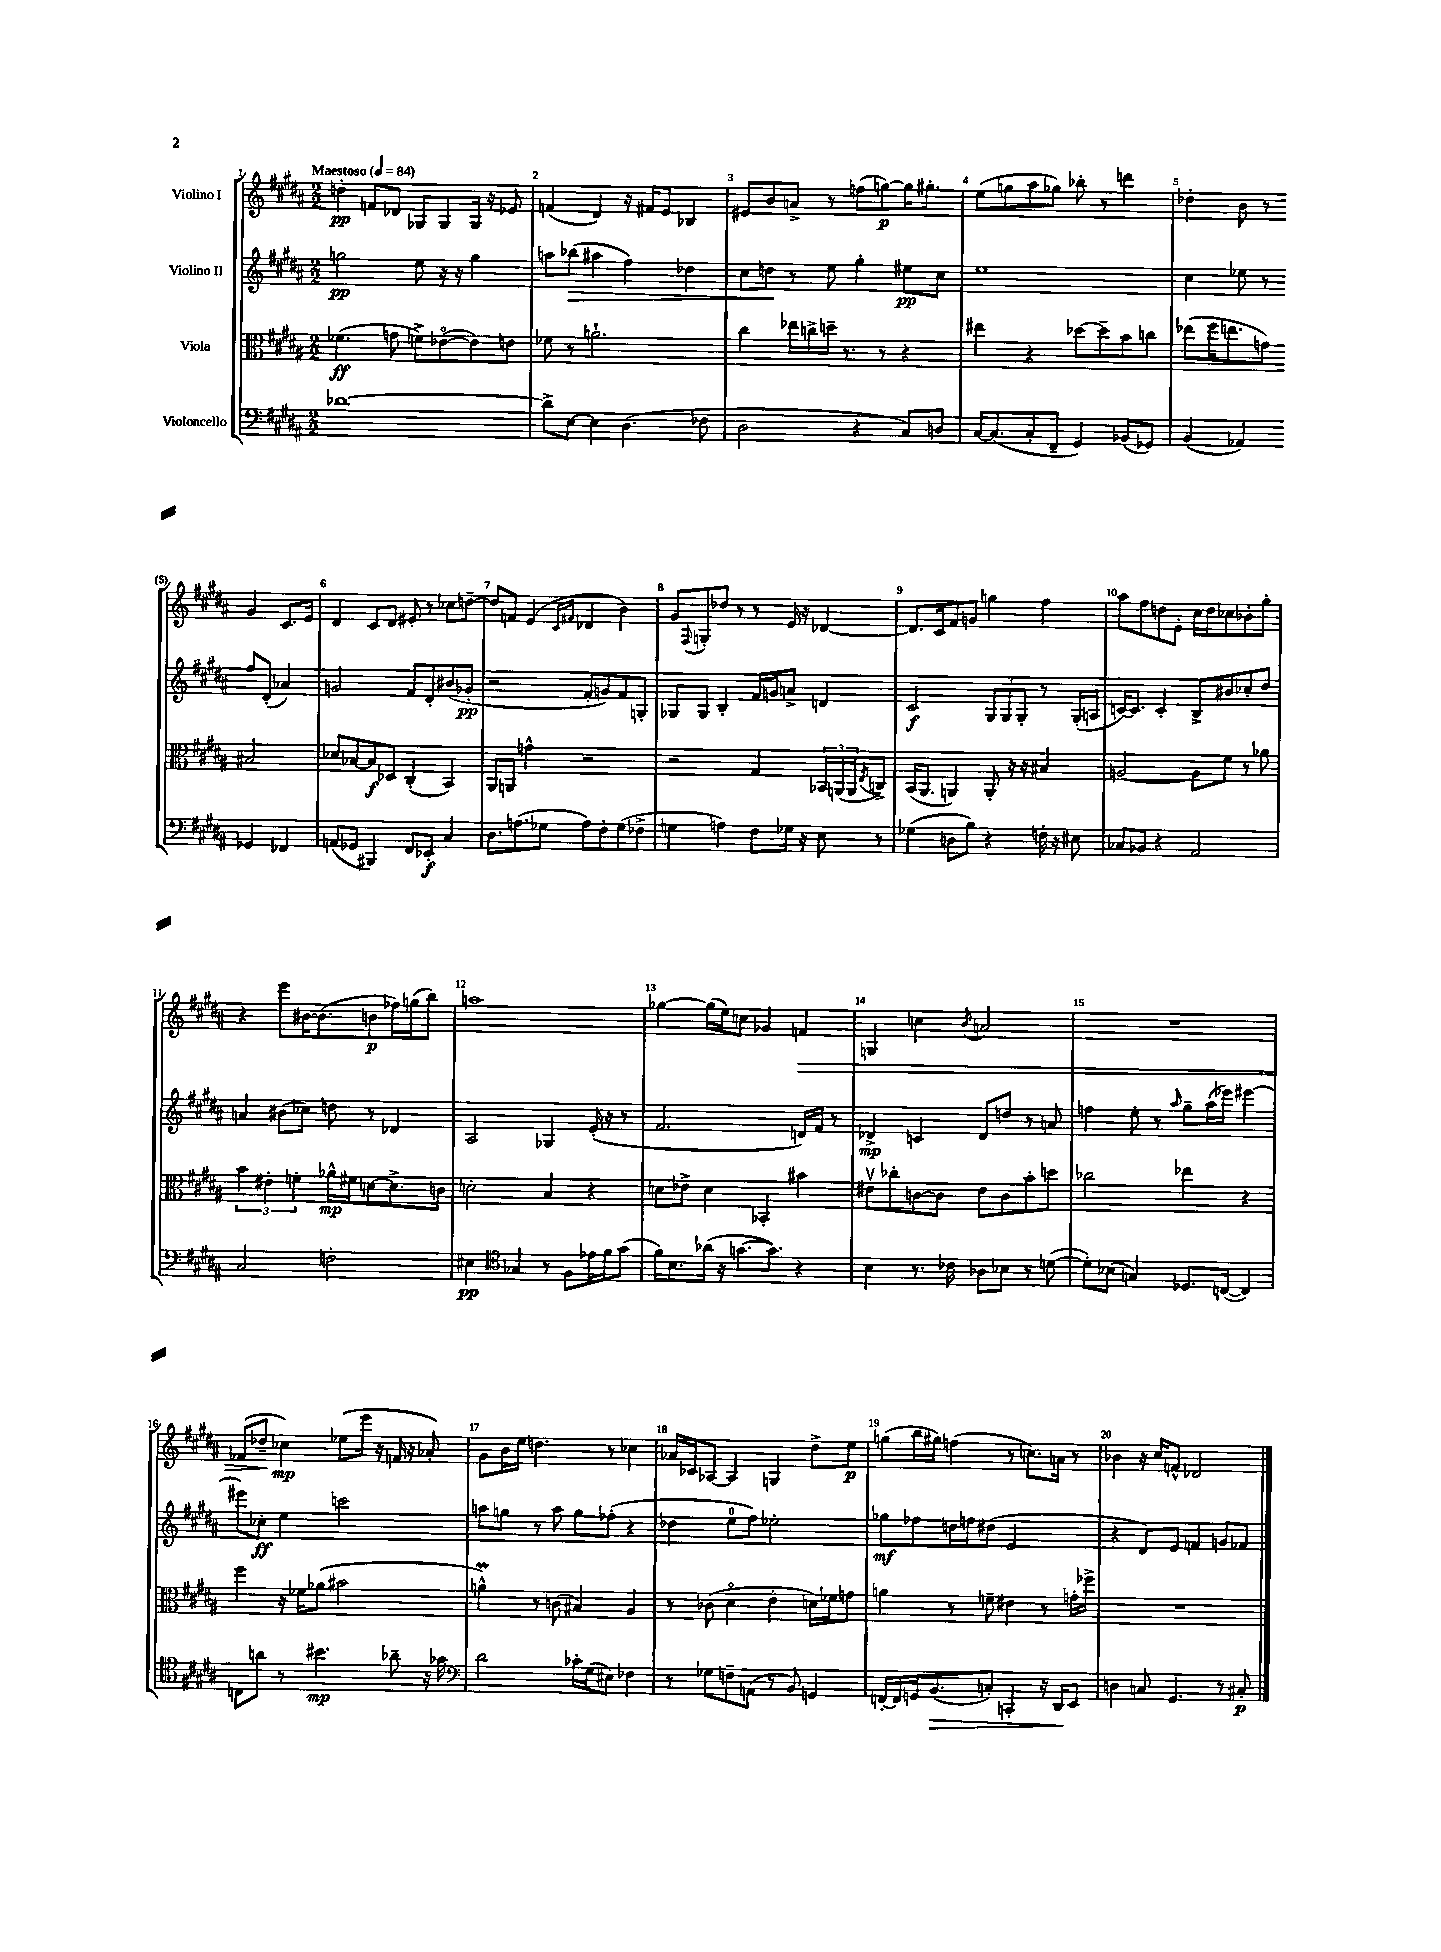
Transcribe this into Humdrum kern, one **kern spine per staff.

**kern	**dynam	**kern	**dynam	**kern	**dynam	**kern	**dynam
*part4	*part4	*part3	*part3	*part2	*part2	*part1	*part1
*staff4	*staff4	*staff3	*staff3	*staff2	*staff2	*staff1	*staff1
*I"Violoncello	*	*I"Viola	*	*I"Violino II	*	*I"Violino I	*
*clefF4	*	*clefC3	*	*clefG2	*	*clefG2	*
*k[f#c#g#d#a#]	*	*k[f#c#g#d#a#]	*	*k[f#c#g#d#a#]	*	*k[f#c#g#d#a#]	*
*M2/2	*	*M2/2	*	*M2/2	*	*M2/2	*
*MM84	*	*MM84	*	*MM84	*	*MM84	*
=1	=1	=1	=1	=1	=1	=1	=1
!	!	!	!	!	!	!LO:TX:a:B:t=Maestoso	!
[1d-X	.	(4.f-X\	ff	2ggn\	pp	4ddn'\	pp
.	.	.	.	.	.	8fn/L	.
.	.	8gn\	.	.	.	8d-X/J	.
.	.	8fn^\L)	.	8ee\	.	8G-X/L	.
.	.	([8e-X\	.	16r	.	8G-/	.
.	.	.	.	16r	.	.	.
.	.	8e-\])	.	4gg\	.	16G-/Jk	.
.	.	.	.	.	.	16r	.
.	.	8en\J	.	.	.	8e-X/	.
=2	=2	=2	=2	=2	=2	=2	=2
8d-^\L]	.	8f-X\	.	8aan\L	.	(4fn/	.
!	!	!	!	!	!LO:HP:b	!	!
[8E\J	.	8r	.	(8bb-X\J	>	.	.
4E\]	.	2.an`\	.	4aa#X\	.	4d#/)	.
(4.D#\	.	.	.	4ff#\)	.	16r	.
.	.	.	.	.	.	16f#X/KL	.
.	.	.	.	.	.	8e/J	.
.	.	.	.	4dd-X\	.	4B-X/	.
8F-X\	.	.	.	.	.	.	.
=3	=3	=3	=3	=3	=3	=3	=3
2D#\	.	4cc#\	.	8cc#\L	.	8e#X/L	.
.	.	.	.	8ddn\J	.	8b/	.
.	.	16ee-X\LL	.	8r	]	8an^/J	.
.	.	16ccn^\	.	.	.	.	.
.	.	16ddn~\JJ	.	8ee\	.	8r	.
.	.	8.r	.	.	.	.	.
4r	.	.	.	4gg#'\	.	(8ffn\L	.
.	.	8r	.	.	.	[8ggn\)	p
8C#/L)	.	4r	.	8ee#X\L	pp	16gg\K]	.
.	.	.	.	.	.	8.gg#X'\J	.
8Dn/J	.	.	.	8cc#\J	.	.	.
=4	=4	=4	=4	=4	=4	=4	=4
[16C#/KL	.	4ee#X\	.	1ee	.	(8ee\L	.
(8.C#/]	.	.	.	.	.	.	.
.	.	.	.	.	.	8ggn\	.
8C#'/	.	4r	.	.	.	8aa#\	.
8FF#~/J	.	.	.	.	.	8gg-X\J)	.
4GG#/)	.	[8dd-X\L	.	.	.	8bb-X'\	.
.	.	8dd-~\]	.	.	.	8r	.
(8BB-X/L	.	8b\	.	.	.	4dddn\	.
8GG-X/J)	.	8ccn\J	.	.	.	.	.
=5	=5	=5	=5	=5	=5	=5	=5
(4BB/	.	(8ee-X\L	.	4cc#\	.	4dd-X'\	.
.	.	16ff#\K	.	.	.	.	.
.	.	8.een\	.	.	.	.	.
4AA-X/)	.	.	.	8ee-X\	.	8b\	.
.	.	8gn\J)	.	8r	.	8r	.
4GG-X/	.	2B#X/	.	8ff#/L	.	4g#/	.
.	.	.	.	(8d#'/J	.	.	.
4FF-X/	.	.	.	4a-X/)	.	8.c#/L	.
.	.	.	.	.	.	16e/Jk	.
!!LO:LB:g=z
=6	=6	=6	=6	=6	=6	=6	=6
(8AAn/L	.	8d-X/L	.	2gn/	.	4d#/	.
8GG-X/J	.	[8B-X/	.	.	.	.	.
4BBB#X/)	.	8B-/]	f	.	.	8c#/L	.
.	.	8D-X/J	.	.	.	8d#/J	.
8FF#/L	.	(4C#'/	.	8f#/L	.	8e#X'/	.
8EE-X'/J	f	.	.	8d#'/	.	8r	.
4C#/	.	4BB/)	.	(8b#X/	.	8cc-X\L	.
.	.	.	.	8g-X'/J	pp	[8ddn~\J	.
=7	=7	=7	=7	=7	=7	=7	=7
8.D#\L	.	8AA#/L	.	2r	.	8dd/L]	.
.	.	8AAn/J	.	.	.	8fn/J	.
(8.An\	.	.	.	.	.	.	.
.	.	4gn^^\	.	.	.	(4e/	.
8G-X\J	.	.	.	.	.	.	.
.	.	.	.	.	.	16qqc#/LL	.
.	.	.	.	.	.	16qqf#X/JJ	.
8A\L)	.	2r	.	8f#'/L	.	4d-X/	.
8F#'\	.	.	.	8gn/)	.	.	.
(8G-\	.	.	.	8f#/	.	4b\)	.
8F-X^\J	.	.	.	8Gn'/J	.	.	.
=8	=8	=8	=8	=8	=8	=8	=8
4Gn\	.	2r	.	8G-X/L	.	8g#/L	.
.	.	.	.	.	.	8qqF#/	.
.	.	.	.	8G-/J	.	8Gn'/	.
4An\)	.	.	.	4B'/	.	8dd-X/J	.
.	.	.	.	.	.	8r	.
8F#\L	.	4G#/	.	16f#/LL	.	8r	.
.	.	.	.	16gn/J	.	.	.
16G-X\Jk	.	.	.	8an^/J	.	16e/	.
16r	.	.	.	.	.	16r	.
8E\	.	24BB-X/LL	.	4dn/	.	[4d-X/	.
.	.	(24AAn/	.	.	.	.	.
.	.	24AA/J	.	.	.	.	.
.	.	8qE/	.	.	.	.	.
8r	.	8Cn^/J)	.	.	.	.	.
=9	=9	=9	=9	=9	=9	=9	=9
(4G-X\	.	(16BB/KL	.	2c#/	f	8.d-/L]	.
.	.	8.AA#/J	.	.	.	.	.
.	.	.	.	.	.	16c#/k	.
8Dn\L	.	4AAn/)	.	.	.	8f#/	.
8B\J)	.	.	.	.	.	8gn/J	.
4r	.	8AA'/	.	12G#/L	.	4ggn\	.
.	.	.	.	12G#/	.	.	.
.	.	16r	.	.	.	.	.
.	.	.	.	12G#'/J	.	.	.
.	.	16r	.	.	.	.	.
16Fn'\	.	4B#X/	.	8r	.	4ff#\	.
16r	.	.	.	.	.	.	.
8E#X\	.	.	.	(16G#'/LL	.	.	.
.	.	.	.	16An/JJ	.	.	.
=10	=10	=10	=10	=10	=10	=10	=10
8C-X/L	.	[2An/	.	[16cn/KL)	.	8aa#\L	.
.	.	.	.	8.c/J]	.	.	.
8BB-X/J	.	.	.	.	.	8ff#\	.
4r	.	.	.	4c'/	.	8ddn\	.
.	.	.	.	.	.	8e'\J	.
2AA#/	.	8A\L]	.	8B^/L	.	16cc#\LL	.
.	.	.	.	.	.	16dd\J	.
.	.	8f#\J	.	8b#X/	.	8cc-X\	.
.	.	8r	.	8cc-X'/	.	8b-X'\	.
.	.	8a-X\	.	8dd#/J	.	8gg#'\J	.
!!LO:LB:g=z
=11	=11	=11	=11	=11	=11	=11	=11
2C#/	.	6b\	.	4an/	.	4r	.
.	.	6e#X'\	.	.	.	.	.
.	.	.	.	(8b#X\L	.	8eee\L	.
.	.	6fn'\	.	.	.	.	.
.	.	.	.	8cc-X\J)	.	[16b#X\K	.
.	.	.	.	.	.	(8.b#\]	.
2Fn'\	.	16a-X^^\LL	mp	8ddn\	.	.	.
.	.	16f#X\J	.	.	.	.	.
.	.	[8dn\	.	8r	.	8bn\	p
.	.	8.d^\]	.	4d-X/	.	16ff-X\L)	.
.	.	.	.	.	.	(16ggn\J	.
.	.	.	.	.	.	8bb\J)	.
.	.	16cn\Jk	.	.	.	.	.
=12	=12	=12	=12	=12	=12	=12	=12
4E#X\	pp	2dn'\	.	2A#/	.	1aan	.
*clefC4	*	*	*	*	*	*	*
4G-X/	.	.	.	.	.	.	.
8r	.	4B/	.	4G-X/	.	.	.
8F#\L	.	.	.	.	.	.	.
16e-X\L	.	4r	.	(16e'/	.	.	.
16f#\J	.	.	.	16r	.	.	.
(8g#\J	.	.	.	8r	.	.	.
=13	=13	=13	=13	=13	=13	=13	=13
16f#\KL)	.	8dn\L	.	2.f#/	.	[4gg-X\	.
8.B\	.	.	.	.	.	.	.
.	.	8e-X^\J	.	.	.	.	.
(16a-X\Jk	.	4d\	.	.	.	(16gg-\LL]	.
16r	.	.	.	.	.	16ee\J)	.
[8.gn\L	.	.	.	.	.	8ccn\J	.
.	.	4BB-X'/	.	.	.	4g-X/	.
8.g\J])	.	.	.	.	.	.	.
!	!	!	!	!	!	!	!LO:HP:b
4r	.	4b#X\	.	16dn/LL)	.	4fn/	>
.	.	.	.	16f#/JJ	.	.	.
.	.	.	.	8r	.	.	.
=14	=14	=14	=14	=14	=14	=14	=14
4B\	.	8e#Xv\L	.	4d-X^/	mp	4Gn/	.
.	.	8cc-X'\	.	.	.	.	.
8.r	.	[8cn\	.	4cn/	.	4ccn\	.
.	.	8c\J]	.	.	.	.	.
16c-X\	.	.	.	.	.	.	.
.	.	.	.	.	.	8qb/	.
8A-X\L	.	8e#\L	.	8d-/L	.	2an/	.
8B-X\J	.	8c\	.	8ddn/J	.	.	.
8r	.	8b'\	.	8r	.	.	.
([8dn\	.	8ddn\J	.	8an/	.	.	.
=15	=15	=15	=15	=15	=15	=15	=15
8d'\L])	.	2cc-X\	.	4ffn\	.	1r	.
(8B-X\J	.	.	.	.	.	.	.
4Gn/)	.	.	.	8ee'\	.	.	.
.	.	.	.	8r	.	.	.
.	.	.	.	16qqaa#/	.	.	.
8.D-X/L	.	4ee-X\	.	8gg#~\L	.	.	.
.	.	.	.	(16aa#\L	.	.	.
([16Cn/Jk	.	.	.	16eee-X\JJ)	.	.	.
4C/])	.	4r	.	[4eee#X\	.	.	.
!!LO:LB:g=z
=16	=16	=16	=16	=16	=16	=16	=16
8Cn\L	.	4ff#\	.	8eee#X\L]	.	(8f-X/L	.
8an\J	.	.	.	8cc-X'\J	ff	8dd-X~/J	.
8r	.	16r	.	4ee\	.	4cc-X\)	] mp
.	.	16f-X\KL	.	.	.	.	.
4.b#X\	mp	(8a-X\J	.	.	.	.	.
.	.	2b#X\	.	2cccn\	.	(8ee-X\L	.
.	.	.	.	.	.	16eee\Jk	.
.	.	.	.	.	.	16r	.
8a-X~\	.	.	.	.	.	16fn/	.
.	.	.	.	.	.	16r	.
16r	.	.	.	.	.	8a-X'/)	.
16g-X\	.	.	.	.	.	.	.
=17	=17	=17	=17	=17	=17	=17	=17
*clefF4	*	*	*	*	*	*	*
2d#\	.	4anM^^\)	.	8aan\L	.	8g#\L	.
.	.	.	.	8ggn\J	.	16b\L	.
.	.	.	.	.	.	16ee\JJ	.
.	.	8r	.	8r	.	4.ddn\	.
.	.	(8cn\	.	8aa\	.	.	.
16c-X'\LL	.	4B#X/)	.	8gg\L	.	.	.
(16G#\J	.	.	.	.	.	.	.
8E#X\J)	.	.	.	(8ff-X'\J	.	8r	.
4F-X\	.	4A#/	.	4r	.	4cc-X\	.
=18	=18	=18	=18	=18	=18	=18	=18
8r	.	8r	.	4dd-X\	.	16a-X/LL	.
.	.	.	.	.	.	16c-X/J	.
8G-X\L	.	(8c-X\	.	.	.	[8A-X/J	.
8Fn~\	.	4d#\	.	8ee\L	.	4A-/]	.
(8AAn\J	.	.	.	8ff#\J)	.	.	.
8r	.	4e'\	.	2ee-X'\	.	4Gn/	.
8BB/)	.	.	.	.	.	.	.
4GGn/	.	16dn\LL)	.	.	.	8dd#^\L	.
.	.	16f-X\J	.	.	.	.	.
.	.	8gn\J	.	.	.	8ee\J	p
=19	=19	=19	=19	=19	=19	=19	=19
[16FFn'/LL	.	4an\	.	8gg-X\L	mf	(8ggn\L	.
16FF/]	.	.	.	.	.	.	.
16GGn/J	.	.	.	8ff-X\	.	16bb\L	.
!	!LO:HP:b	!	!	!	!	!	!
(8.BB/	>	.	.	.	.	16gg#X\JJ)	.
.	.	8r	.	16ddn\L	.	(4ffn\	.
.	.	.	.	16ffn\J	.	.	.
8Cn'/J)	.	8fn~\	.	(8dd#X\J	.	.	.
4CCn'/	.	4e#X\	.	2e/	.	8r	.
.	.	.	.	.	.	8.ccn\L)	.
16r	.	8r	.	.	.	.	.
16DD#/KL	.	.	.	.	.	16an\Jk	.
8EE/J	]	16gn'\LL	.	.	.	8r	.
.	.	16ff-X^\JJ	.	.	.	.	.
=20	=20	=20	=20	=20	=20	=20	=20
4Dn\	.	1r	.	4r	.	4b-X\	.
8Cn/	.	.	.	8d#/L)	.	16r	.
.	.	.	.	.	.	16cc#/KL	.
4.GG#/	.	.	.	8e/J	.	8fn^^/J	.
.	.	.	.	4fn/	.	2d-X/	.
8r	.	.	.	8gn/L	.	.	.
8C#X'/	p	.	.	8f-X/J	.	.	.
==	==	==	==	==	==	==	==
*-	*-	*-	*-	*-	*-	*-	*-
